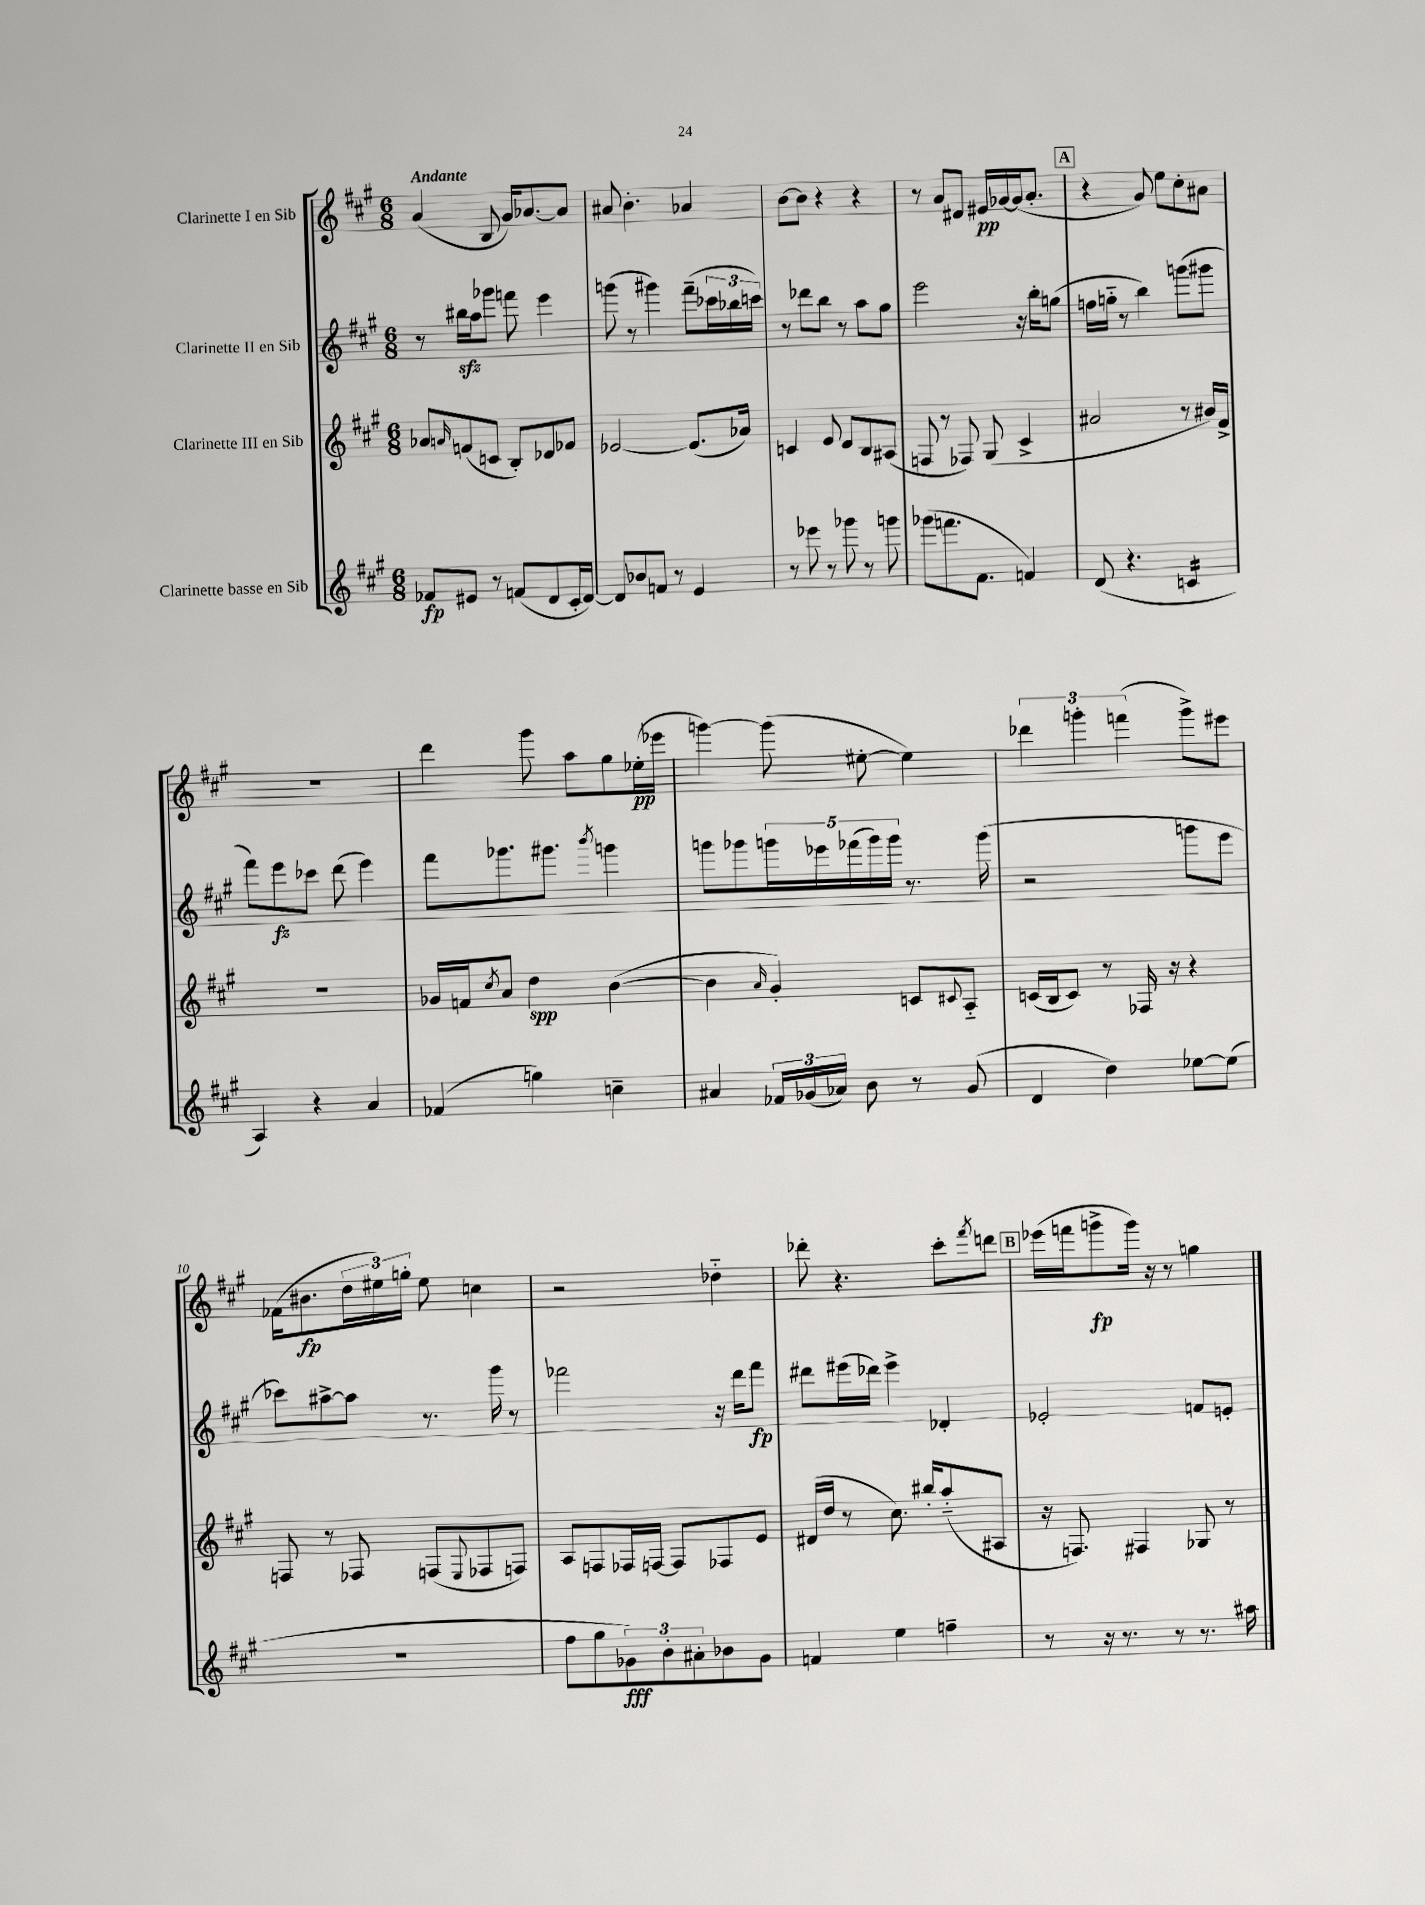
<<
\new StaffGroup <<
\new Staff = "s0" \with { instrumentName = "Clarinette I en Sib" } {
    \clef treble \key a \major \numericTimeSignature \time 6/8 \tempo "Andante"
    a'4( b8 gis'16) aes'8.~ aes'8 |
    ais'8 b'4.-. aes'4 |
    b'8~ b'8 r4 r4 |
    r8 a'8 dis'8 eis'16\pp ges'16~ ges'16( a'8.-. |
    \mark \markup { \box "A" } r4 gis'8) e''8 cis''8-. ais'8 |
    R2. |
    d'''4 gis'''8 a''8 gis''8 ees''16-.\pp( ees'''16 |
    g'''4~) g'''8( eis''8~-. eis''4) |
    \tuplet 3/2 { des'''4 g'''4-. f'''4( } g'''8->) eis'''8 |
    fes'16( bis'8.\fp \tuplet 3/2 { d''16 eis''16) g''16-. } eis''8 c''4 |
    r2 des''4-_ |
    des'''8-. r4. cis'''8-. \acciaccatura { fis'''8 } d'''8 |
    \mark \markup { \box "B" } ees'''16( f'''16 g'''8->\fp g'''16) r16 r8 g''4 \bar "|." |
}
\new Staff = "s1" \with { instrumentName = "Clarinette II en Sib" } {
    \clef treble \key a \major \numericTimeSignature \time 6/8
    r8 bis''16\sfz a''16 ges'''8 f'''8 e'''4 |
    g'''8( r8 gis'''4) fis'''8--( \tuplet 3/2 { ces'''16 bes''16 c'''16) } |
    r8 des'''8 b''8 r8 a''8 gis''8 |
    e'''2 r16 b''16-. g''8( |
    \mark \markup { \box "A" } f''16 g''16-_ r8 b''4) g'''8( gis'''8 |
    fis'''8) e'''8\fz ces'''8 d'''8( e'''4) |
    fis'''8 ges'''8. gis'''8. \acciaccatura { b'''8 } g'''4 |
    g'''8 ges'''8 \tuplet 5/4 { g'''16 ees'''16 fes'''16( g'''16) g'''16 } r8. g'''16( |
    r2 g'''8 e'''8 |
    ces'''8) ais''8~-> ais''8 r8. gis'''16 r8 |
    fes'''2 r16 d'''16 fes'''8\fp |
    dis'''8 eis'''16( des'''16) eis'''4-> des'4-. |
    \mark \markup { \box "B" } ees'2-. f'8 e'8-. \bar "|." |
}
\new Staff = "s2" \with { instrumentName = "Clarinette III en Sib" } {
    \clef treble \key a \major \numericTimeSignature \time 6/8
    aes'8 \grace { a'16 } f'8( c'8 b8-.) des'8 fes'8 |
    ees'2~ ees'8.( aes'16) |
    c'4 e'8 d'8 b8 ais8( |
    f8 r8 fes8) gis8( cis'4-> |
    \mark \markup { \box "A" } ais'2 r8 bis'16) fis'16-> |
    R2. |
    ges'16 f'16 \acciaccatura { cis''8 } a'8 d''4\spp b'4~( |
    b'4 \grace { a'16 } gis'4-.) c'8 \appoggiatura { cis'8 } a8-_ |
    c'16( b16 c'8) r8 fes16 r16 r4 |
    f8 r8 fes8 f8( \appoggiatura { e8 } fes8 f8) |
    a8 f8 fes16 f16~ f8 fes8 e'8 |
    dis'16( d''16 r8 cis''8.) bis''16-. a''8-_( ais8 |
    \mark \markup { \box "B" } r16 f8.) fis4 ges8 r8 \bar "|." |
}
\new Staff = "s3" \with { instrumentName = "Clarinette basse en Sib" } {
    \clef treble \key a \major \numericTimeSignature \time 6/8
    fes'8\fp eis'8 r8 f'8( d'8 cis'16-. d'16~) |
    d'8 bes'8 f'8 r8 e'4 |
    r8 ees'''8 r8 ges'''8 r8 g'''8 |
    ges'''8( f'''8. fis'8. f'4) |
    \mark \markup { \box "A" } d'8( r4. c'4:16 |
    a4) r4 a'4 |
    fes'4( g''4) c''4-- |
    ais'4 \tuplet 3/2 { fes'16 ges'16( aes'16) } b'8 r8 ges'8( |
    d'4 d''4) ees''8~ ees''8( |
    R2. |
    fis''8 gis''8 \tuplet 3/2 { ges'8\fff) b'8-. ais'8-. } bes'8 ges'8 |
    f'4 e''4 f''4-- |
    \mark \markup { \box "B" } r8 r16 r8. r8 r8. ais''16 \bar "|." |
}
>>
>>
\layout { \context { \Score \override BarNumber.break-visibility = ##(#f #t #t) barNumberVisibility = #(every-nth-bar-number-visible 5) } }
